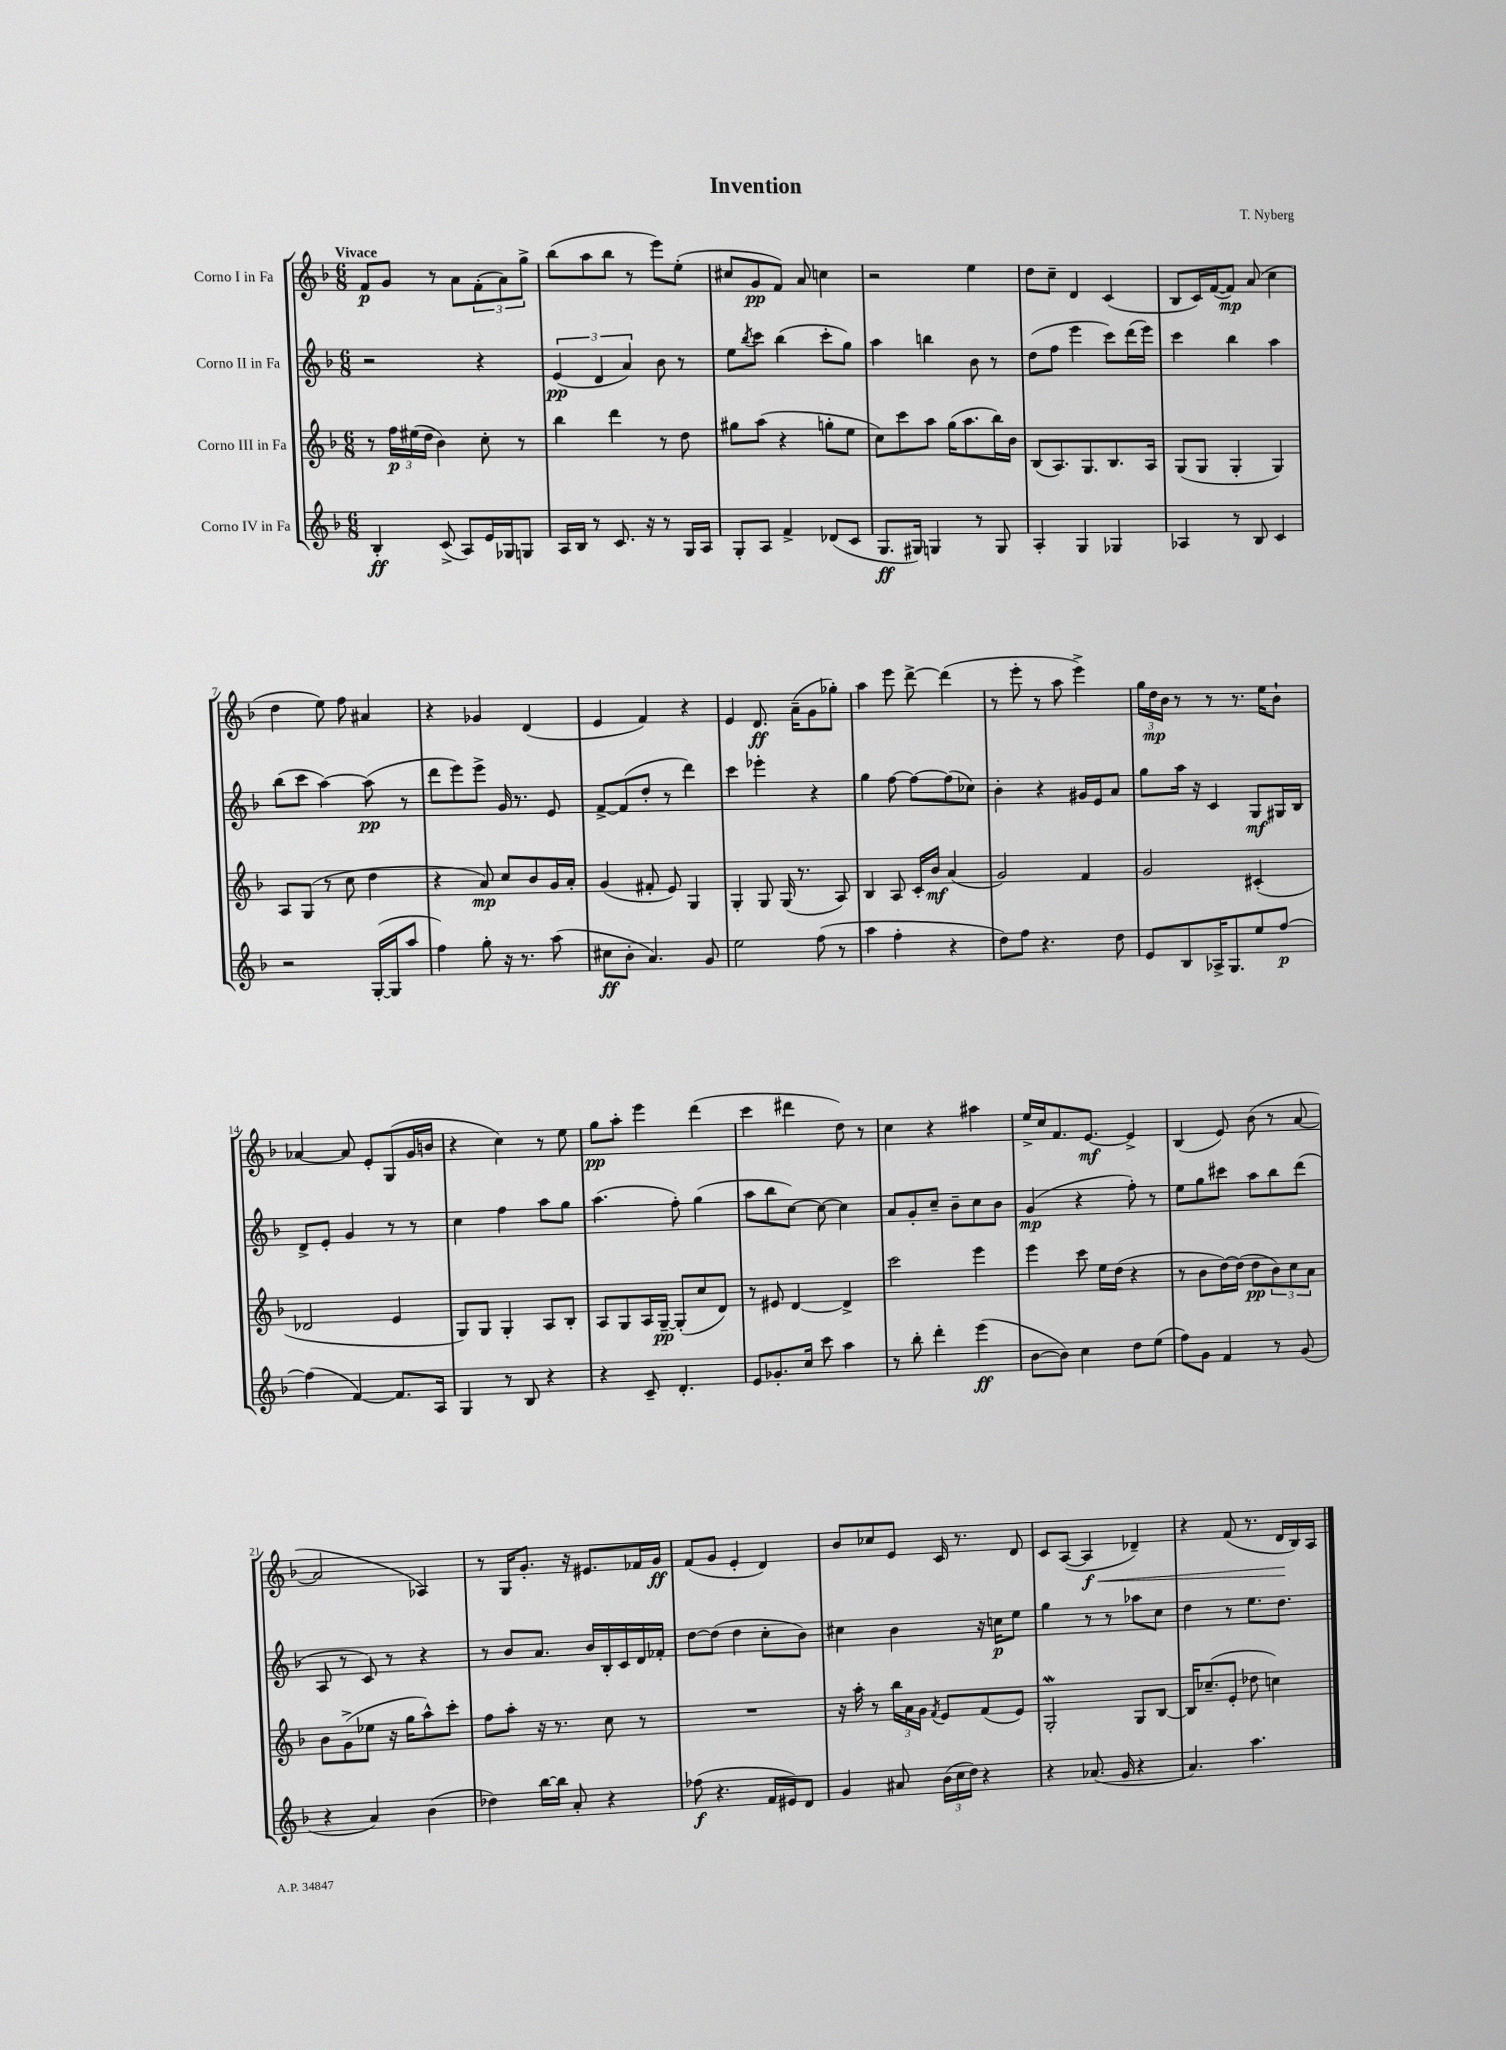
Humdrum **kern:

**kern	**kern	**kern	**kern
*staff4	*staff3	*staff2	*staff1
*clefG2	*clefG2	*clefG2	*clefG2
*k[b-]	*k[b-]	*k[b-]	*k[b-]
*M6/8	*M6/8	*M6/8	*M6/8
4B-'	8r	2r	8f
.	24ff	.	8g
.	(24ee#	.	.
.	24dd	.	.
(8c^	4b-)	.	8r
8A)	.	.	8a
16e	8cc'	4r	(12f'
16G-	.	.	.
.	.	.	12a)
8G	8r	.	.
.	.	.	12gg^
=	=	=	=
16A	4bb-	(6e	(8bb-
16B-	.	.	.
8r	.	.	8aa
.	.	6d	.
8.c	4ddd	.	8bb-
.	.	6a)	.
.	.	.	8r
16r	.	.	.
8r	8r	8b-	8eee)
16G	8dd	8r	(8ee'
16A	.	.	.
=	=	=	=
8G'	8gg#	8ee	8cc#
.	.	8qbb-	.
8A	(8aa	8ccc	8g
4f^	4r	(4bb-	8f)
.	.	.	8a
(8d-	8gg'	8ccc'	4cc
8c	8ee	8gg)	.
=	=	=	=
8.G	8cc)	4aa	2r
.	8ccc	.	.
16G#)	.	.	.
4G	8aa	4bb	.
.	(16gg	.	.
.	8.aa	.	.
8r	.	8b-	4ee
8G	16bb-)	8r	.
.	16b-	.	.
=	=	=	=
4A'	(8B-	(8dd	8dd
.	8.A)	8ff	8cc~
4G	.	4eee	4d
.	8.G	.	.
4G-	8.B-	8ccc)	(4c
.	.	(16ddd	.
.	16A	16eee)	.
=	=	=	=
4A-	(8G	4ccc	8B-
.	8G	.	16c)
.	.	.	([16f
8r	4G'	4bb-	8f])
8B-	.	.	(8a
4c	4G)	4aa	4cc
=	=	=	=
2r	8A	(8bb-	4dd
.	(8G	8ccc	.
.	8r	[4aa)	8ee)
.	8cc	.	8ff
([16G'	4dd	(8aa]	4a#
16G]	.	.	.
8aa	.	8r	.
=	=	=	=
4ff)	4r	8ddd	4r
.	.	8eee)	.
8gg'	8a)	8eee^	4g-
16r	8cc	16g	.
8.r	.	8.r	.
.	8b-	.	(4d
(8aa	16g	8e	.
.	16a'	.	.
=	=	=	=
8cc#	(4g	[8f^	4e
8b-'	.	(8f]	.
4.a)	8f#'	8dd'	4f)
.	8e)	8r	.
.	4G	4ddd)	4r
8g	.	.	.
=	=	=	=
2ee	4G'	4ccc	4e
.	8G	4eee-'	8.d
.	(16G	.	.
.	8.r	.	(16a~
(8ff	.	4r	8g
8r	8A)	.	8gg-')
=	=	=	=
4aa	4B-	4gg	4aa
4ff'	8A	[8ff	8eee
.	16c'	8ff_	[8ddd^
.	16b-	.	.
4r	(4a	(8ff]	(4ddd]
.	.	8cc-)	.
=	=	=	=
8dd)	2g)	4b-'	8r
8ff	.	.	8eee'
4.r	.	4r	8r
.	.	.	8aa
.	4f	16g#	4eee^)
.	.	16e	.
8dd	.	8a	.
=	=	=	=
8e	2g	8gg	24gg
.	.	.	24dd
.	.	.	24b-
8B-	.	16aa	8r
.	.	16r	.
16A-^	.	4c	8r
8.G	.	.	.
.	.	.	8.r
8ee	(4c#'	8G	.
.	.	.	16ee
[8ff	.	16G#	8b-`
.	.	16B-	.
=	=	=	=
(4ff]	2d-	8d^	[4a-
.	.	8e'	.
[4f)	.	4g	8a-]
.	.	.	8e'
8.f]	4e	8r	(8G
.	.	8r	16g
16A	.	.	16b
=	=	=	=
4G	8G)	4cc	4r
.	8G	.	.
8r	4G'	4ff	4cc)
8B-	.	.	.
4r	8A	8aa	8r
.	8B-'	8gg	8ee
=	=	=	=
4r	8A	(4.aa	8gg
.	8G	.	8aa'
8c~	16A	.	4eee
.	[16G~	.	.
4.d'	(8G']	8ff')	.
.	8cc	(4gg	(4ddd
.	8d)	.	.
=	=	=	=
8e	8r	8aa	4ccc
8.g-'	8e#	8bb-	.
.	[4d	[8cc)	4ddd#
16cc	.	.	.
8ccc	.	8cc_	.
4aa	4d^]	4cc]	8dd)
.	.	.	8r
=	=	=	=
8r	2ccc	8a	4cc
8bb-'	.	8g'	.
4ddd'	.	8cc~	4r
.	.	8b-~	.
(4eee	4eee	8cc	4aa#
.	.	8b-	.
=	=	=	=
[8b-	4eee	(4g	16ee^
.	.	.	16cc
8b-])	.	.	8.f
4cc	8ccc	4r	.
.	.	.	[8.e
.	16ee	.	.
.	(16dd	.	.
8dd	4r	8ff')	4e^]
(8ee	.	8r	.
=	=	=	=
8ff)	8r	8ee	(4B-
8g	8b-	8gg	.
4f	[16dd)	8ccc#	8e)
.	(16dd]	.	.
.	8dd	8aa	(8b-
8r	12b-)	8bb-	8r
.	12cc	.	.
(8g	.	(8ddd	[8a
.	12a	.	.
=	=	=	=
4r	8b-	8A	2a]
.	(8g^	8r	.
4a)	8ee-	8c)	.
.	16r	8r	.
.	16gg	.	.
(4b-	8aa^^)	4r	4A-)
.	8ccc'	.	.
=	=	=	=
4dd-)	8ff	8r	8r
.	8aa'	8b-	16G
.	.	.	8.g'
[16bb-	16r	8.a	.
16bb-]	8.r	.	.
8a'	.	.	16r
.	.	16b-	8.e#
4r	8cc	16B-'	.
.	.	16c	.
.	8r	16d	16f-
.	.	16f-'	16g
=	=	=	=
(8ff-	2.r	[8dd	(8f
4.r	.	(8dd]	8g
.	.	4dd	4e'
16f	.	8cc'	4d)
16e#)	.	.	.
8d	.	8b-)	.
=	=	=	=
4g	16r	4cc#	8b-
.	16aa'	.	.
.	8r	.	8cc-
8a#	24bb-	4b-	8e
.	24a	.	.
.	24g	.	.
.	8qf	.	.
(24b-	8e	.	16c
24cc	.	.	.
.	.	.	8.r
24dd)	.	.	.
4r	(8f	16r	.
.	.	16cc	.
.	8e)	8ee	8d
=	=	=	=
4r	2G'	4gg	8c
.	.	.	([8A
(8.a-	.	8r	4A]
.	.	8r	.
16g	.	.	.
4r	8G	8aa-	4d-~)
.	[8B-	8cc	.
=	=	=	=
4.a)	16B-]	4dd	4r
.	(8.cc-~	.	.
.	8e'	8r	(8f
4.aa	8dd-	8.ee	8.r
.	4cc)	.	.
.	.	8.dd	16d
.	.	.	16B-)
.	.	.	16A
==	==	==	==
*-	*-	*-	*-
